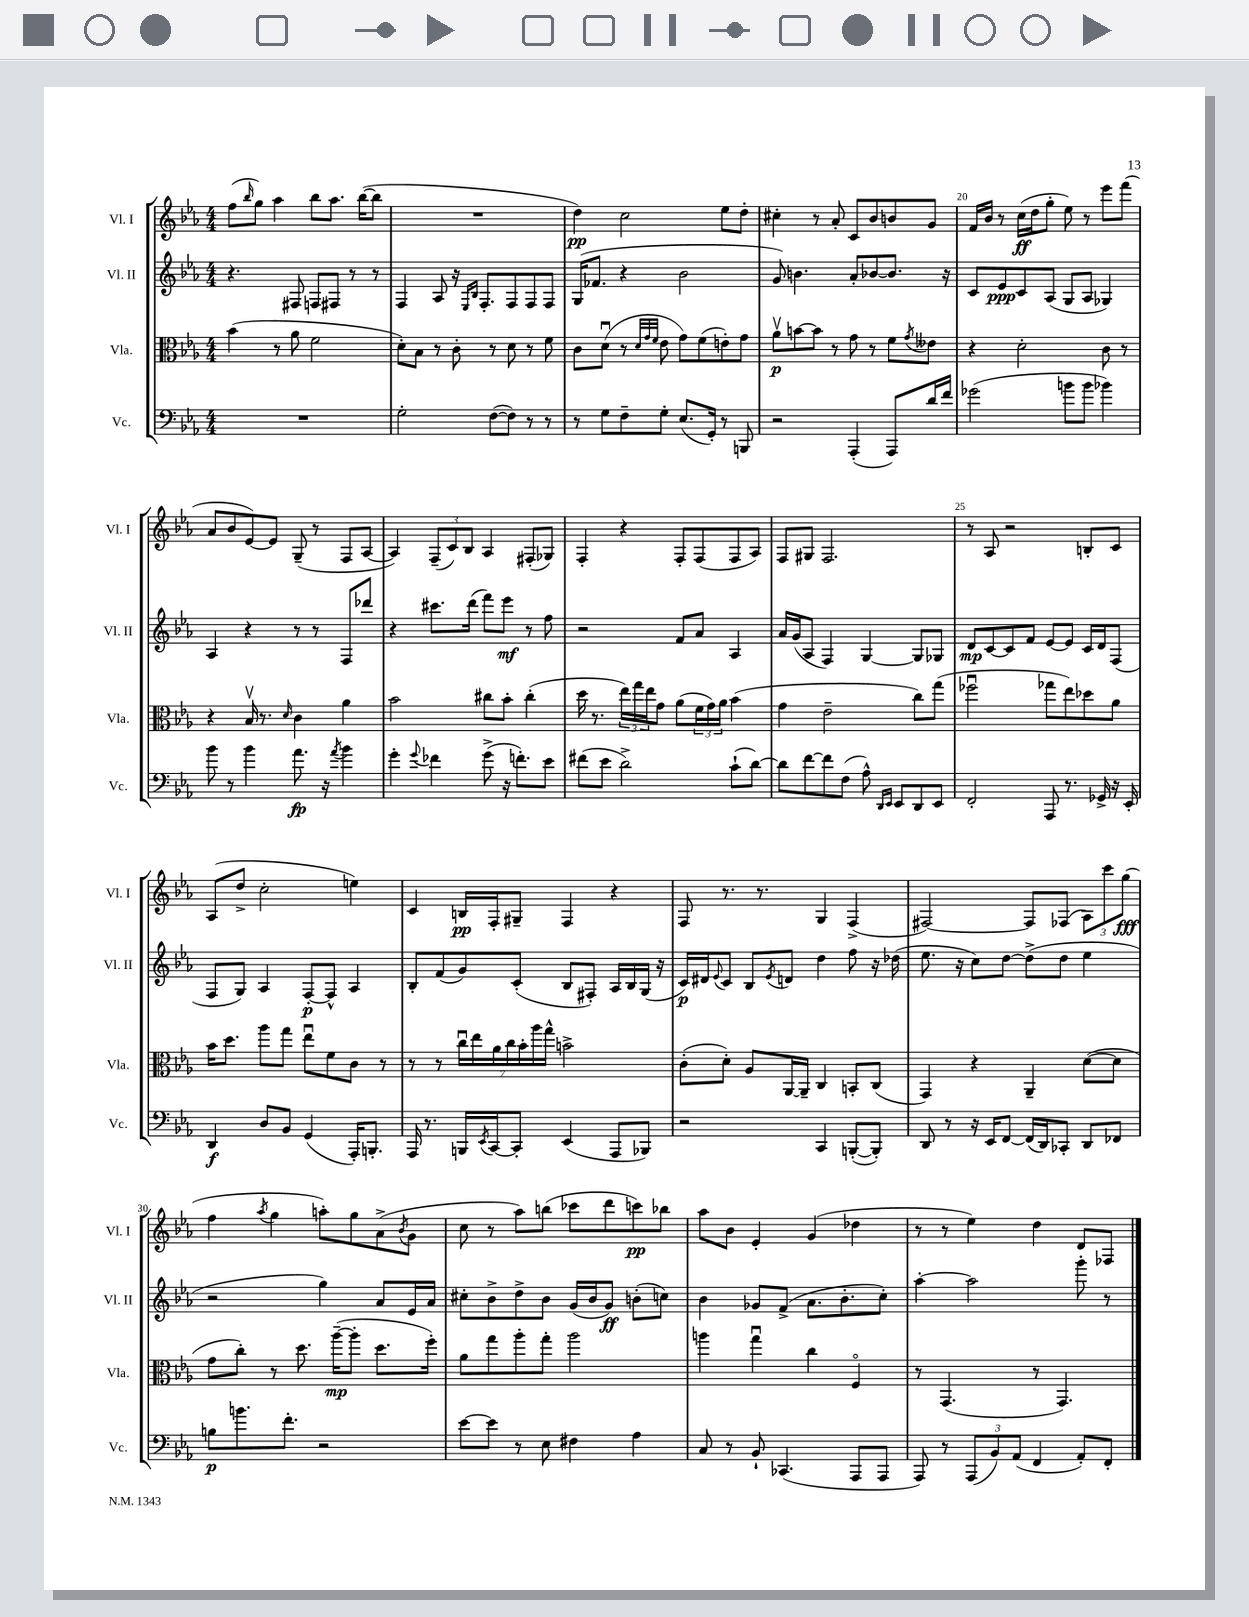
<<
\new StaffGroup <<
\new Staff = "s0" \with { instrumentName = "Vl. I" shortInstrumentName = "Vl. I" } {
    \clef treble \key ees \major \numericTimeSignature \time 4/4
    f''8( \grace { bes''16 } g''8) aes''4 bes''8 aes''8. bes''16~( bes''8 |
    R1 |
    d''4\pp) c''2 ees''8 d''8-. |
    cis''4-. r8 aes'8-. c'8 bes'8 b'8 g'8 |
    f'16 bes'16 r8 c''16\ff( d''16 g''8-. ees''8) r8 ees'''8 f'''8( |
    aes'8 bes'8 ees'8~) ees'8 g8--( r8 f8 aes8~ |
    aes4) \tuplet 3/2 { f8--( c'8) bes8 } aes4 fis8-.( ges8) |
    f4-. r4 f8-. f8( f8 aes8) |
    f8 gis8 f2. |
    r8 aes8 r2 b8-. c'8 |
    aes8( d''8-> c''2-. e''4) |
    c'4 b16\pp f16-. gis8-- f4 r4 |
    f8 r8. r8. g4 f4->( |
    fis2~) fis8 fes8( \tuplet 3/2 { aes8) c'''8 g''8\fff( } |
    f''4 \acciaccatura { aes''8 } g''4 a''8-.) g''8 aes'8->( \acciaccatura { bes'8 } g'8 |
    c''8 r8 aes''8) b''8( ces'''8 d'''8 c'''8\pp) bes''8 |
    aes''8 bes'8 ees'4-. g'4( des''4 |
    r8 r8 ees''4) d''4 d'8 fes8 \bar "|." |
}
\new Staff = "s1" \with { instrumentName = "Vl. II" shortInstrumentName = "Vl. II" } {
    \clef treble \key ees \major \numericTimeSignature \time 4/4
    r4. fis8 f8 fis8 r8 r8 |
    f4 aes8 r16 \grace { ees16 bes16 } f8.-. f8 f8 f8 |
    g16( fes'8. r4 bes'2 |
    g'8) b'4. aes'8-. bes'8~ bes'8. r16 |
    c'8 ees'8\ppp c'8 aes8( g8 aes8 ges4) |
    aes4 r4 r8 r8 f8 des'''8 |
    r4 cis'''8. d'''16( f'''8) ees'''8\mf r8 f''8 |
    r2 f'8 aes'8 aes4 |
    aes'16 g'16( aes8 f4) g4~ g8 ges8 |
    d'8\mp c'8~ c'8 f'8 ees'8~ ees'8 c'16 d'16 f8( |
    f8 g8) aes4 f8~-.\p f8-^ aes4 |
    bes8-. f'8( g'8) c'8-.( bes8 fis8-.) aes16 bes16 g16( r16 |
    c'16\p) dis'16 \appoggiatura { ees'8 } c'8 bes8 \acciaccatura { ees'8 } d'8 d''4 f''8 r16 des''16( |
    ees''8. r16 c''8) d''8~ d''8->( d''8 ees''4 |
    r2 g''4) aes'8 ees'16 aes'16 |
    cis''8-. bes'8-> d''8-> bes'8 g'16( bes'16 g'8\ff) b'8-.( c''8) |
    bes'4 ges'8 f'8->( aes'8. bes'8.-. c''8-.) |
    aes''4~-. aes''2 g'''8-. r8 \bar "|." |
}
\new Staff = "s2" \with { instrumentName = "Vla." shortInstrumentName = "Vla." } {
    \clef alto \key ees \major \numericTimeSignature \time 4/4
    bes'4( r8 aes'8 f'2 |
    d'8-.) bes8 r8 c'8-. r8 d'8 r8 f'8 |
    c'8 d'8\downbow( r8 \grace { d'32 g'32 f'32 } ees'8 g'8) f'8( e'8-.) g'8 |
    aes'8\upbow\p b'8~ b'8 r8 g'8 r8 f'8 \acciaccatura { g'8 } eeses'8 |
    r4 d'2-. c'8 r8 |
    r4 bes16\upbow r8. \grace { d'16 } c'4 aes'4 |
    bes'2 cis''8 bes'8-. cis''4-.( |
    d''16 r8. \tuplet 3/2 { ees''16) g''16 ees''16 } g'8 aes'8( \tuplet 3/2 { f'16 g'16) aes'16 } bes'4( |
    g'4 ees'2-- c''8) g''8( |
    fes''2\downbow ges''8 ees''8) des''8 aes'8 |
    bes'16 d''8. aes''8 g''8 ees''8\downbow f'8 c'8 r8 |
    r8 r8 \tuplet 7/4 { c''16\downbow ees''16 aes'16 c''16 bes'16-. aes''16 g''16-^ } b'2-> |
    c'8-.( d'8-.) aes8 aes,16~ aes,16-- c4 b,8-. c8( |
    g,4) r4 aes,4-- d'8~( d'8 |
    g'8 c''8-.) r8 d''8. aes''16~--\mp( aes''8-. d''8. f''16-.) |
    aes'8 g''8 aes''8-. g''8-. aes''2 |
    a''4 g''4\downbow c''4 f4\flageolet |
    r8 g,4.( r8 g,4.) \bar "|." |
}
\new Staff = "s3" \with { instrumentName = "Vc." shortInstrumentName = "Vc." } {
    \clef bass \key ees \major \numericTimeSignature \time 4/4
    R1 |
    g2-. f8~( f8) r8 r8 |
    r8 g8 f8-- g8-. ees8.( g,16-.) r8 b,,8 |
    r2 aes,,4-.( aes,,8) d'16 f'16 |
    ges'2( b'8 b'8 bes'4) |
    bes'8 r8 bes'4 aes'8.\fp r16 \acciaccatura { aes'8 } bes'4 |
    g'4-. \appoggiatura { g'8 } fes'4 g'8->( r16 f'8.-.) ees'8 |
    fis'8( ees'8 d'2->) c'8-!( d'8~) |
    d'8 f'8~ f'8 f8( aes8-^) \grace { d,16 ees,16 } ees,8 d,8 ees,8 |
    f,2-. aes,,8 r8. ges,16-> r16 ees,16-. |
    d,4\f d8 bes,8 g,4( aes,,16-.) b,,8.-. |
    aes,,16 r8. b,,16 \acciaccatura { ees,8 } c,16~ c,8-. ees,4( aes,,8 bes,,8) |
    r2 c,4 b,,8~-.( b,,8-.) |
    d,8 r8 r16 ees,16 f,8~ f,16( d,16) ces,8-. d,8 fes,8 |
    b8\p b'8. f'8.-. r2 |
    ees'8~ ees'8 r8 ees8 fis4 aes4 |
    c8 r8 bes,8-! ces,4.( aes,,8 aes,,8 |
    aes,,8) r8 \tuplet 3/2 { aes,,8( bes,8) aes,8( } f,4 aes,8-.) f,8-. \bar "|." |
}
>>
>>
\layout { \context { \Score currentBarNumber = #16 \override BarNumber.break-visibility = ##(#f #t #t) barNumberVisibility = #(every-nth-bar-number-visible 5) } }
